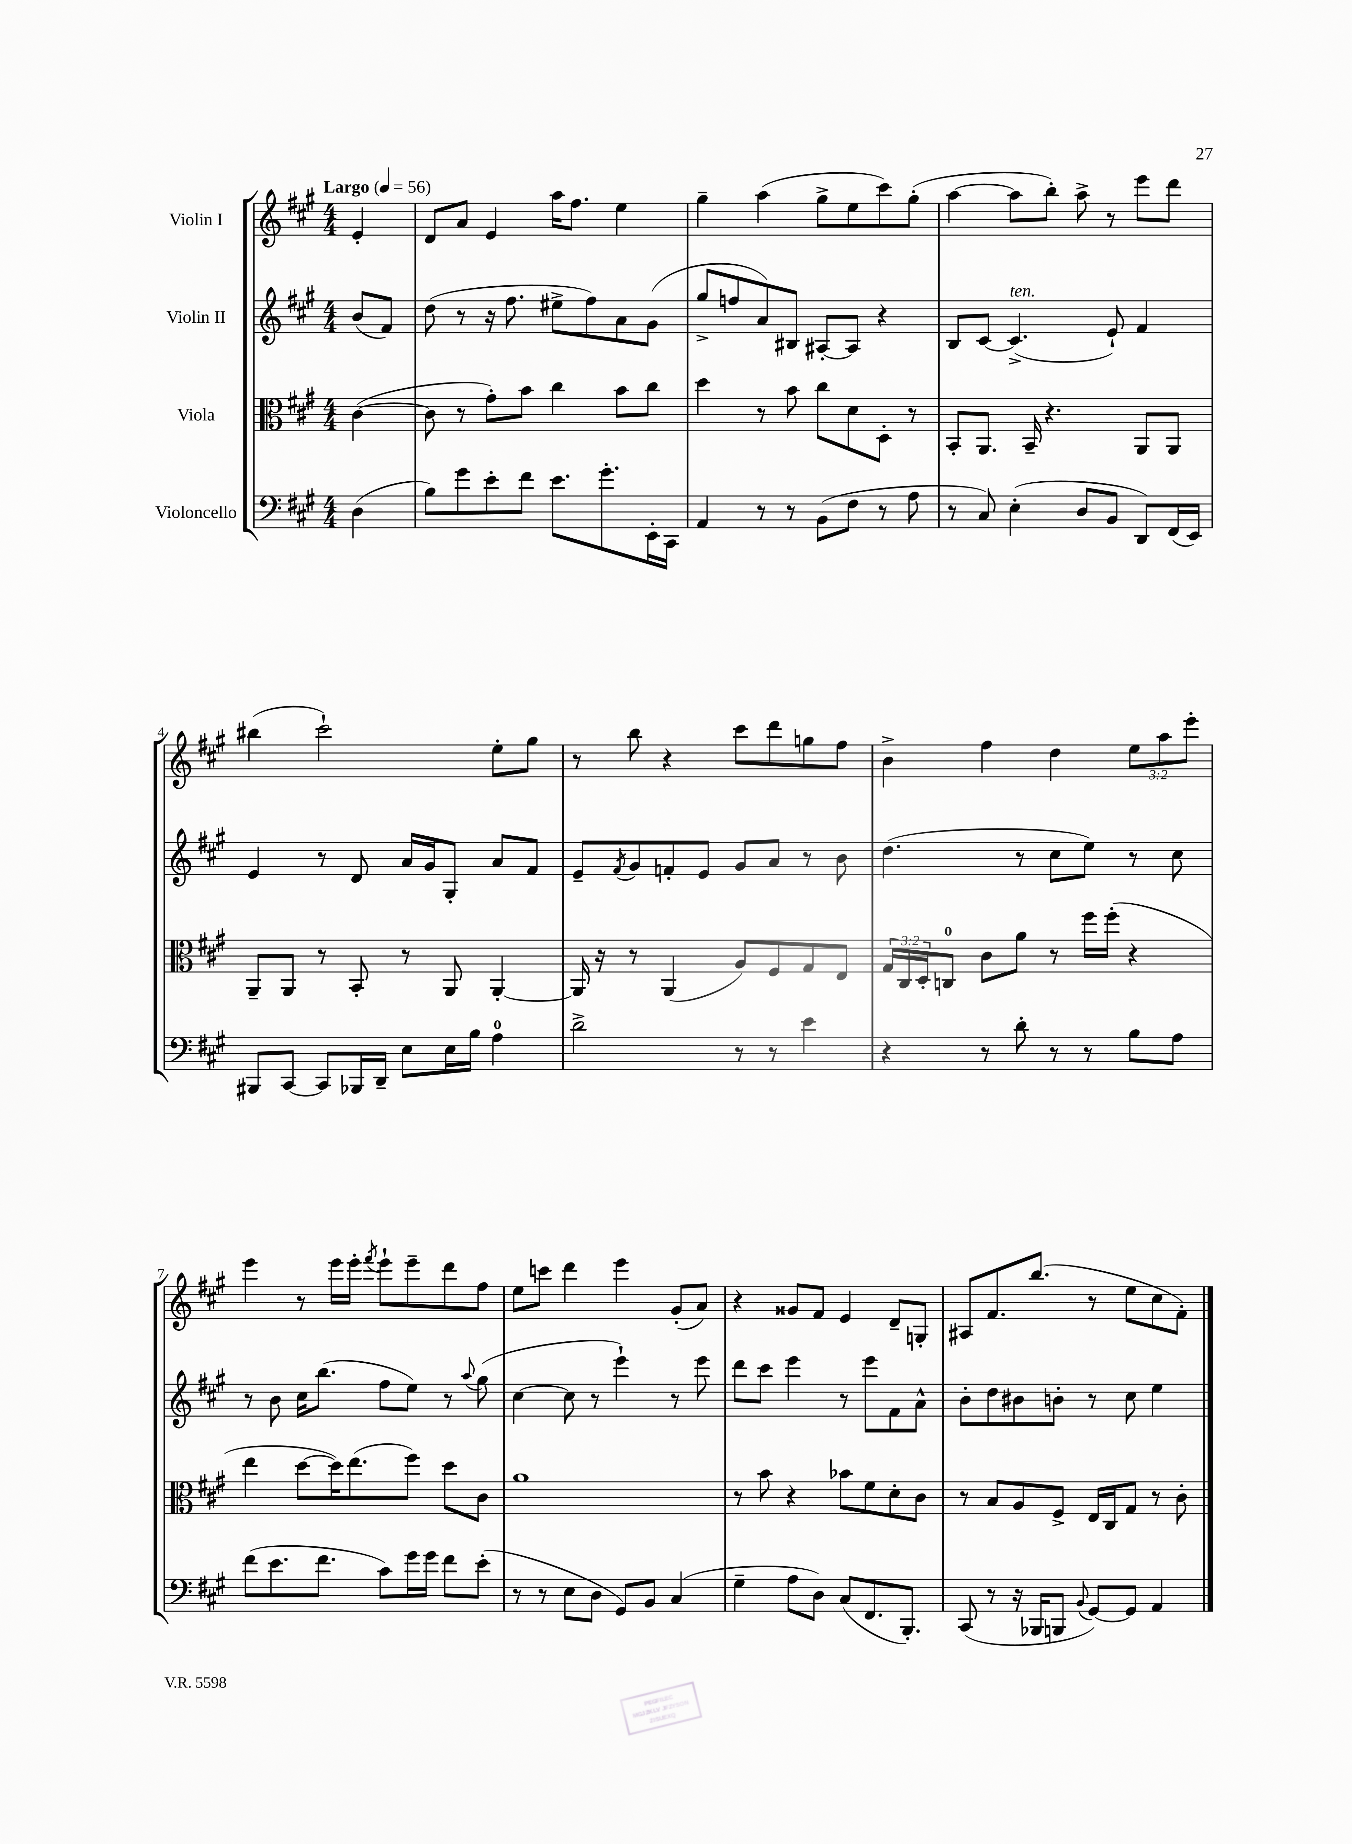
<<
\new StaffGroup <<
\new Staff = "s0" \with { instrumentName = "Violin I" } {
    \clef treble \key a \major \numericTimeSignature \time 4/4 \override Staff.TupletNumber.text = #tuplet-number::calc-fraction-text \partial 4 \tempo "Largo" 4 = 56
    e'4-. |
    d'8 a'8 e'4 a''16 fis''8. e''4 |
    gis''4-- a''4( gis''8-> e''8 cis'''8) gis''8-.( |
    a''4~ a''8 b''8-.) a''8-> r8 e'''8 d'''8 |
    bis''4( cis'''2-!) e''8-. gis''8 |
    r8 b''8 r4 cis'''8 d'''8 g''8 fis''8 |
    b'4-> fis''4 d''4 \tuplet 3/2 { e''8 a''8 e'''8-. } |
    e'''4 r8 e'''16 e'''16-. \acciaccatura { fis'''8 } e'''8-! e'''8-- d'''8 fis''8 |
    e''8 c'''8 d'''4 e'''4 gis'8-.( a'8) |
    r4 gisis'8 fis'8 e'4 d'8-- g8-. |
    ais8 fis'8. b''8.( r8 e''8 cis''8 fis'8-.) \bar "|." |
}
\new Staff = "s1" \with { instrumentName = "Violin II" } {
    \clef treble \key a \major \numericTimeSignature \time 4/4 \partial 4
    b'8( fis'8) |
    d''8( r8 r16 fis''8. eis''8-> fis''8) a'8 gis'8( |
    gis''8-> f''8 a'8) bis8 ais8~-. ais8 r4 |
    b8 cis'8~ cis'4.->^\markup { \italic "ten." }( e'8-!) fis'4 |
    e'4 r8 d'8 a'16 gis'16 gis8-. a'8 fis'8 |
    e'8-- \acciaccatura { fis'8 } gis'8 f'8-. e'8 gis'8 a'8 r8 b'8 |
    d''4.( r8 cis''8 e''8) r8 cis''8 |
    r8 b'8 cis''16 b''8.( fis''8 e''8) r8 \appoggiatura { a''8 } gis''8( |
    cis''4~ cis''8 r8 e'''4-!) r8 e'''8 |
    d'''8 cis'''8 e'''4 r8 e'''8 fis'8 a'8-^ |
    b'8-. d''8 bis'8 b'8-. r8 cis''8 e''4 \bar "|." |
}
\new Staff = "s2" \with { instrumentName = "Viola" } {
    \clef alto \key a \major \numericTimeSignature \time 4/4 \override Staff.TupletNumber.text = #tuplet-number::calc-fraction-text \partial 4
    cis'4~( |
    cis'8 r8 gis'8-.) b'8 cis''4 b'8 cis''8 |
    d''4 r8 b'8 cis''8 d'8 d8-. r8 |
    b,8-. a,8. b,16-- r4. a,8 a,8 |
    a,8-- a,8 r8 b,8-. r8 a,8 a,4~-. |
    a,16 r16 r8 a,4( a8) fis8 gis8 e8 |
    \tuplet 3/2 { gis16 cis16 d16-. } c8-0 cis'8 a'8 r8 fis''16 fis''16-.( r4 |
    e''4 d''8~ d''16) e''8.( fis''8) d''8 cis'8 |
    a'1 |
    r8 b'8 r4 bes'8 fis'8 d'8-. cis'8 |
    r8 b8 a8 fis8-> e16 cis16 gis8 r8 cis'8-. \bar "|." |
}
\new Staff = "s3" \with { instrumentName = "Violoncello" } {
    \clef bass \key a \major \numericTimeSignature \time 4/4 \partial 4
    d4( |
    b8) gis'8 e'8-. fis'8 e'8. gis'8.-. e,16-. cis,16 |
    a,4 r8 r8 b,8( fis8 r8 a8 |
    r8 cis8) e4-.( d8 b,8 d,8) fis,16( e,16) |
    bis,,8 cis,8~ cis,8 bes,,16 d,16-- e8 e16 b16 a4-0 |
    d'2-> r8 r8 e'4 |
    r4 r8 d'8-. r8 r8 b8 a8 |
    fis'8( e'8. fis'8. cis'8) gis'16 gis'16 fis'8 e'8-.( |
    r8 r8 e8 d8 gis,8) b,8 cis4( |
    gis4-- a8 d8) cis8( fis,8. b,,8.-.) |
    cis,8( r8 r16 bes,,16 b,,8 \appoggiatura { b,8 } gis,8~) gis,8 a,4 \bar "|." |
}
>>
>>
